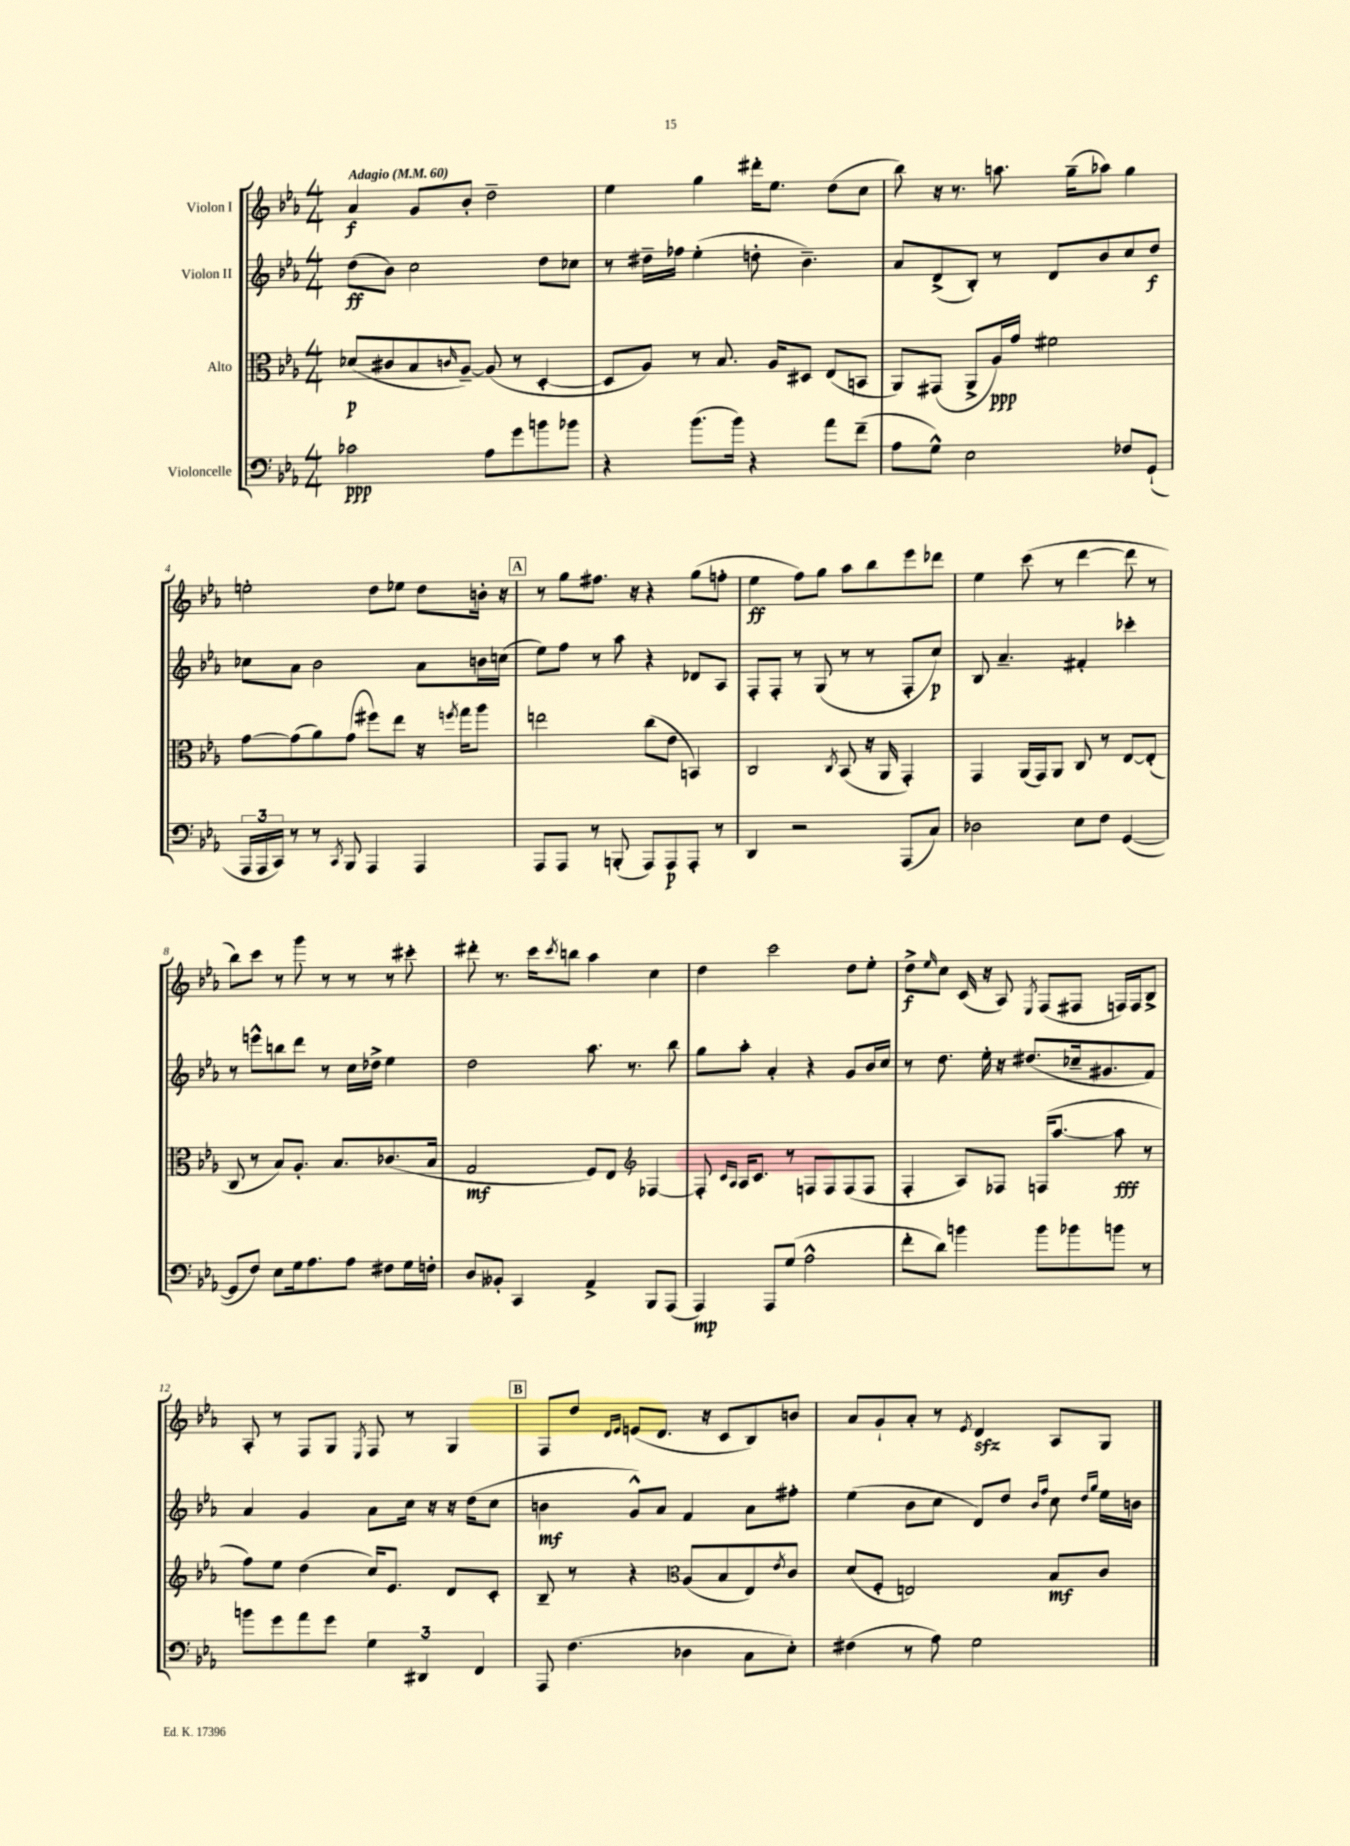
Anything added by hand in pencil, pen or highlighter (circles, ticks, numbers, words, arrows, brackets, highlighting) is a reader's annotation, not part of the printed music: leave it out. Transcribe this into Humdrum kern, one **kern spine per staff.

**kern	**dynam	**kern	**dynam	**kern	**dynam	**kern	**dynam
*part4	*part4	*part3	*part3	*part2	*part2	*part1	*part1
*staff4	*staff4	*staff3	*staff3	*staff2	*staff2	*staff1	*staff1
*I"Violoncelle	*	*I"Alto	*	*I"Violon II	*	*I"Violon I	*
*clefF4	*	*clefC3	*	*clefG2	*	*clefG2	*
*k[b-e-a-]	*	*k[b-e-a-]	*	*k[b-e-a-]	*	*k[b-e-a-]	*
*M4/4	*	*M4/4	*	*M4/4	*	*M4/4	*
*MM60	*	*MM60	*	*MM60	*	*MM60	*
=1	=1	=1	=1	=1	=1	=1	=1
!	!	!	!	!	!	!LO:TX:a:B:t=Adagio	!
2c-X\	ppp	(8d-X/L	p	(8dd\L	ff	4a-/	f
.	.	8c#X/	.	8b-\J)	.	.	.
.	.	8B-/	.	2cc\	.	8g/L	.
.	.	16qqcn/	.	.	.	.	.
.	.	[8A-~/J)	.	.	.	8b-'/J	.
8A-\L	.	(8A-/]	.	.	.	2dd~\	.
8g\	.	8r	.	.	.	.	.
8bn\	.	[4D'/	.	8dd\L	.	.	.
8b-X\J	.	.	.	8cc-X\J	.	.	.
=2	=2	=2	=2	=2	=2	=2	=2
4r	.	8D/L]	.	8r	.	4ee-\	.
.	.	8A-/J)	.	16dd#X~\LL	.	.	.
.	.	.	.	16ff-X\JJ	.	.	.
(8.b-\L	.	8r	.	(4ee-'\	.	4gg\	.
.	.	8.B-/	.	.	.	.	.
16b-\Jk)	.	.	.	.	.	.	.
4r	.	.	.	8ddn'\	.	16ddd#X'\KL	.
.	.	16A-/KL	.	.	.	8.ee-\J	.
.	.	8D#X/J	.	4.b-~\)	.	.	.
8a-\L	.	(8E-/L	.	.	.	(8dd\L	.
(8f~\J	.	8BBn/J	.	.	.	8cc\J	.
=3	=3	=3	=3	=3	=3	=3	=3
8A-\L	.	8AA-/L)	.	8a-/L	.	8bb-\)	.
8G^^\J)	.	(8GG#X/J	.	(8d^/	.	16r	.
.	.	.	.	.	.	8.r	.
2E-\	.	8AA-^/L	.	8B-'/J)	.	.	.
.	.	16A-/L)	ppp	8r	.	8.aan\	.
.	.	16g/JJ	.	.	.	.	.
.	.	2f#X\	.	8d/L	.	.	.
.	.	.	.	.	.	(16gg~\KL	.
.	.	.	.	8b-/	.	8aa-X\J)	.
8F-X/L	.	.	.	8cc/	.	4gg\	.
(8GG`/J	.	.	.	8dd/J	f	.	.
!!LO:LB:g=z
=4	=4	=4	=4	=4	=4	=4	=4
24AAA-/LL	.	[8g\L	.	8cc-X\L	.	2een'\	.
24AAA-/	.	.	.	.	.	.	.
24CC/JJ)	.	.	.	.	.	.	.
8r	.	(8g\]	.	8a-\J	.	.	.
8r	.	8a-\)	.	2b-\	.	.	.
8qCC/	.	.	.	.	.	.	.
8BBB-/	.	(8g\J	.	.	.	.	.
4AAA-/	.	8ff#X\L)	.	.	.	8dd\L	.
.	.	8ee-\J	.	.	.	8ee-X\J	.
4AAA-/	.	16r	.	8a-\L	.	8dd\L	.
.	.	8qffn/	.	.	.	.	.
.	.	16gg\KL	.	.	.	.	.
.	.	8aa-\J	.	16bn\L	.	16bn'\Jk	.
.	.	.	.	(16ccn\JJ	.	16r	.
!!LO:REH:place=s1:t=A
=5	=5	=5	=5	=5	=5	=5	=5
8AAA-/L	.	2een\	.	8ee-\L)	.	8r	.
8AAA-/J	.	.	.	8ff\J	.	8gg\L	.
8r	.	.	.	8r	.	8.ff#X\J	.
(8BBBn'/	.	.	.	8aa-\	.	.	.
.	.	.	.	.	.	16r	.
8AAA-/L)	.	(8cc\L	.	4r	.	4r	.
8AAA-/	p	8e-\J	.	.	.	.	.
8AAA-'/J	.	4BBn/)	.	8d-X/L	.	(8gg\L	.
8r	.	.	.	8A-/J	.	8ffn'\J	.
=6	=6	=6	=6	=6	=6	=6	=6
4DD/	.	2C/	.	8F'/L	.	4ee-\	ff
.	.	.	.	8F'/J	.	.	.
2r	.	.	.	8r	.	8ff\L)	.
.	.	.	.	(8G/	.	8gg\J	.
.	.	8qC/	.	.	.	.	.
.	.	(8BB-/	.	8r	.	8aa-\L	.
.	.	16r	.	8r	.	8bb-\	.
.	.	16AA-/	.	.	.	.	.
(8AAA-/L	.	4GG'/)	.	8F'/L	.	8eee-\	.
8C/J)	.	.	.	8cc/J)	p	8ddd-X\J	.
=7	=7	=7	=7	=7	=7	=7	=7
2D-X\	.	4GG/	.	8B-/	.	4ee-\	.
.	.	.	.	4.a-~/	.	.	.
.	.	(16AA-/LL	.	.	.	(8ccc\	.
.	.	16GG/J)	.	.	.	.	.
.	.	8AA-/J	.	.	.	8r	.
8E-\L	.	8C/	.	4f#X'/	.	[4ddd\	.
8F\J	.	8r	.	.	.	.	.
([4GG/	.	[8E-/L	.	4ccc-X'\	.	8ddd\]	.
.	.	(8E-'/J]	.	.	.	8r	.
!!LO:LB:g=z
=8	=8	=8	=8	=8	=8	=8	=8
8GG/L]	.	8C/	.	8r	.	8bb-\L)	.
8F/J)	.	8r	.	8eeen^^\L	.	8ccc\J	.
8E-\L	.	8B-/L)	.	8bbn\	.	8r	.
16G\k	.	8.A-'/J	.	8ddd\J	.	8ggg\	.
8.A-\	.	.	.	.	.	.	.
.	.	.	.	8r	.	8r	.
.	.	8.B-/L	.	.	.	.	.
8A-\J	.	.	.	16cc\LL	.	8r	.
.	.	.	.	16dd-X^\JJ	.	.	.
8F#X\L	.	(8.c-X/	.	4ee-\	.	8r	.
16G\L	.	.	.	.	.	8ccc#X'\	.
16Fn'\JJ	.	16B-/Jk	.	.	.	.	.
=9	=9	=9	=9	=9	=9	=9	=9
8D/L	.	2G/	mf	2dd\	.	8ddd#X'\	.
8BB--X'/J	.	.	.	.	.	8.r	.
4CC/	.	.	.	.	.	.	.
.	.	.	.	.	.	16ccc\KL	.
.	.	.	.	.	.	8qccc/	.
.	.	.	.	.	.	8bbn\J	.
4AA-^/	.	8F/L)	.	8.aa-\	.	4aa-\	.
.	.	8E-/J	.	.	.	.	.
.	.	.	.	8.r	.	.	.
*	*	*clefG2	*	*	*	*	*
8BBB-/L	.	[4F-X/	.	.	.	4cc\	.
(8AAA-/J	.	.	.	8bb-\	.	.	.
=10	=10	=10	=10	=10	=10	=10	=10
4AAA-/)	mp	8F-'/]	.	8gg\L	.	4dd\	.
.	.	16qqc/LL	.	.	.	.	.
.	.	16qqA-/JJ	.	.	.	.	.
.	.	16A-/KL	.	8aa-'\J	.	.	.
.	.	8.c/J	.	.	.	.	.
8AAA-/L	.	.	.	4a-'/	.	2ccc\	.
(8G/J	.	8r	.	.	.	.	.
2A-^^\	.	8Fn/L	.	4r	.	.	.
.	.	8F/	.	.	.	.	.
.	.	(8F/	.	8g/L	.	8dd\L	.
.	.	8F/J	.	16b-/L	.	8ee-'\J	.
.	.	.	.	16cc/JJ	.	.	.
=11	=11	=11	=11	=11	=11	=11	=11
8f'\L	.	4F'/	.	8r	.	8dd^\L	f
.	.	.	.	.	.	16qqee-/	.
8d\J)	.	.	.	8.dd\	.	8cc\J	.
4bn\	.	8A-/L)	.	.	.	(16c/	.
.	.	.	.	16ee-'\	.	16r	.
.	.	8F-X/J	.	16r	.	8A-/)	.
.	.	.	.	(8.dd#X/L	.	.	.
.	.	.	.	.	.	8qE-/	.
8b\L	.	(16Fn/KL	.	.	.	(8F/L	.
.	.	[8.aa-/J	.	.	.	.	.
8b-X\	.	.	.	16cc-X~/k	.	8F#X/J	.
.	.	.	.	8.g#X/	.	.	.
8bn\J	.	8aa-\]	fff	.	.	16Fn/LL)	.
.	.	.	.	.	.	16F/J	.
8r	.	8r	.	8f/J)	.	8B-^/J	.
!!LO:LB:g=z
=12	=12	=12	=12	=12	=12	=12	=12
8bn\L	.	8ff\L)	.	4a-/	.	8A-'/	.
8g\	.	8ee-\J	.	.	.	8r	.
8a-\	.	(4dd\	.	4g/	.	8F/L	.
8g\J	.	.	.	.	.	8G/J	.
.	.	.	.	.	.	8qE-/	.
6G\	.	16cc/KL)	.	8a-\L	.	8F/	.
.	.	8.e-/J	.	.	.	.	.
.	.	.	.	16cc\Jk	.	8r	.
6DD#X/	.	.	.	.	.	.	.
.	.	.	.	16r	.	.	.
.	.	8d/L	.	16r	.	4G/	.
.	.	.	.	(16dd\KL	.	.	.
6FF/	.	.	.	.	.	.	.
.	.	8c'/J	.	8cc\J	.	.	.
!!LO:REH:place=s1:t=B
=13	=13	=13	=13	=13	=13	=13	=13
8AAA-/	.	8B-~/	.	4bn\	mf	8F/L	.
(4.F\	.	8r	.	.	.	8dd/J	.
.	.	.	.	.	.	16qqd/LL	.
.	.	.	.	.	.	16qqe-/JJ	.
.	.	4r	.	8g^^/L)	.	(8en/L	.
.	.	.	.	8a-/J	.	8.d/J	.
*	*	*clefC3	*	*	*	*	*
4D-X\	.	(8A-/L	.	4f/	.	.	.
.	.	.	.	.	.	16r	.
.	.	8B-/	.	.	.	8c/L	.
8C\L	.	8E-/)	.	8a-\L	.	8B-/)	.
.	.	8qe-/	.	.	.	.	.
8E-'\J)	.	8c/J	.	8ff#X'\J	.	8bn/J	.
=14	=14	=14	=14	=14	=14	=14	=14
(4F#X\	.	(8d/L	.	(4ee-\	.	8a-/L	.
.	.	8F'/J	.	.	.	8g`/	.
8r	.	2En/)	.	8b-\L	.	8a-'/J	.
8A-\)	.	.	.	8cc\J	.	8r	.
.	.	.	.	.	.	8qe-/	.
2G\	.	.	.	8d/L)	.	4dzz/	.
.	.	.	.	8dd/J	.	.	.
.	.	.	.	16qqb-/LL	.	.	.
.	.	.	.	16qqff/JJ	.	.	.
.	.	8B-/L	mf	8cc\	.	8A-/L	.
.	.	.	.	16qqdd/LL	.	.	.
.	.	.	.	16qqgg/JJ	.	.	.
.	.	8c/J	.	16ee-\LL	.	8G/J	.
.	.	.	.	16bn\JJ	.	.	.
==	==	==	==	==	==	==	==
*-	*-	*-	*-	*-	*-	*-	*-
